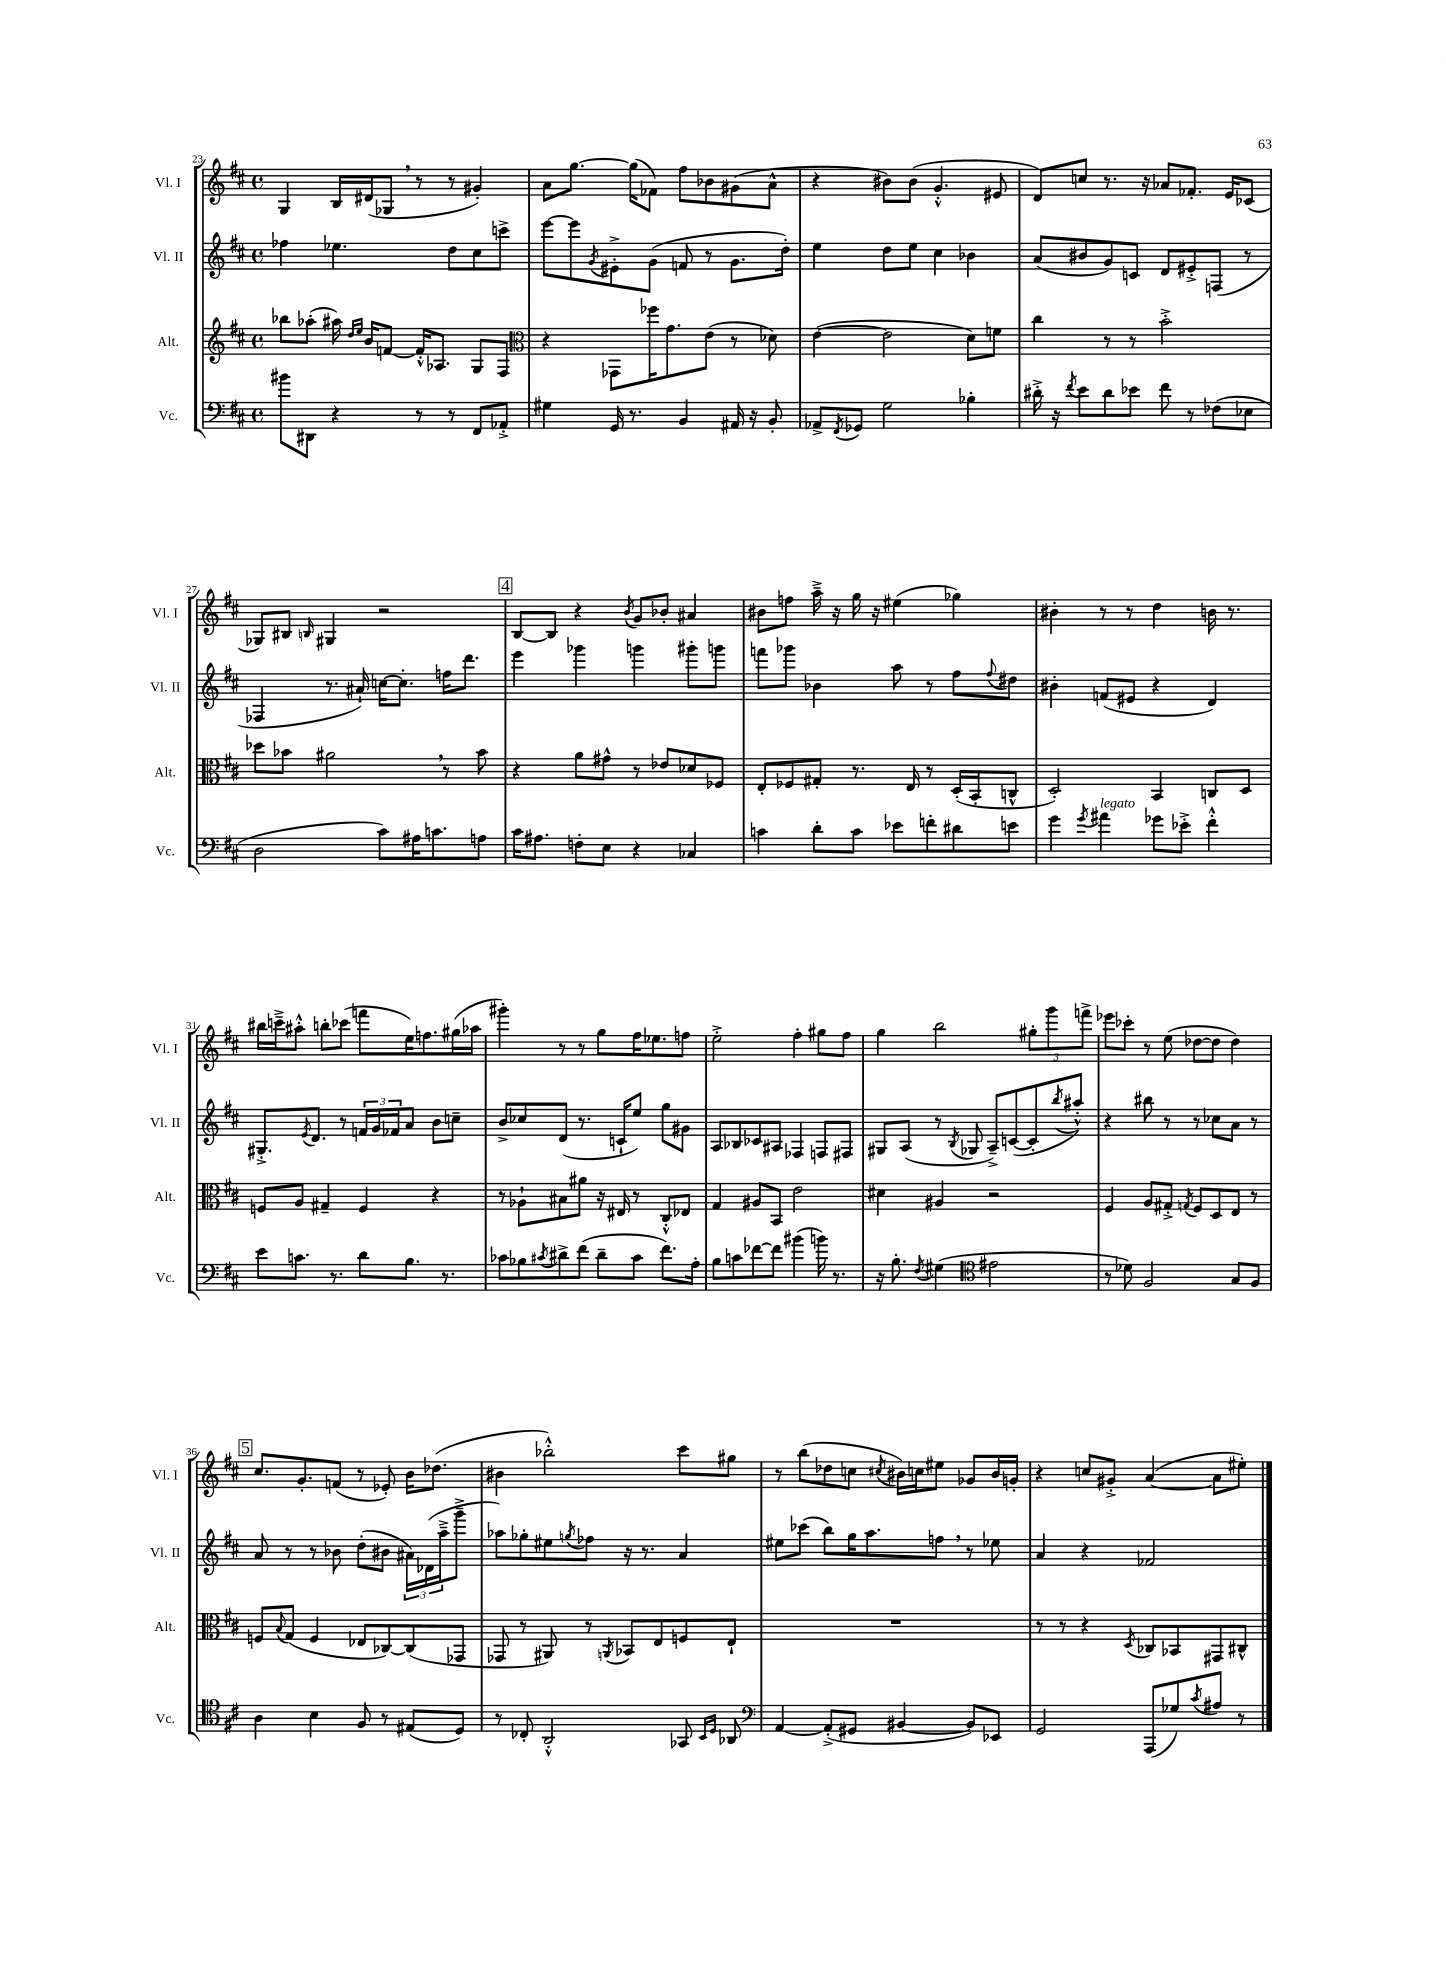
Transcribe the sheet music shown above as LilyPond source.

<<
\new StaffGroup <<
\new Staff = "s0" \with { instrumentName = "Vl. I" shortInstrumentName = "Vl. I" } {
    \clef treble \key d \major \defaultTimeSignature \time 4/4
    g4 b16 dis'16( ges8 \breathe r8 r8 gis'4-.) |
    a'8 g''8.~ g''16( fes'8) fis''8 bes'8 gis'8( a'8-^ |
    r4 bis'8) bis'8( g'4.-.-^ eis'8 |
    d'8) c''8 r8. r16 aes'8 fes'8.-. e'16 ces'8( |
    ges8) bis8 \grace { b16 } gis4 r2 |
    \mark \markup { \box "4" } b8~ b8 r4 \acciaccatura { b'8 } g'8 bes'8-. ais'4 |
    bis'8 f''8 a''16---> r16 g''16 r16 eis''4( ges''4) |
    bis'4-. r8 r8 d''4 b'16 r8. |
    bis''16 c'''16---> ais''8-.-^ b''8-. ces'''8( f'''8 e''16) f''8. gis''16( aes''16 |
    gis'''4-.) r8 r8 g''8 fis''16 ees''8. f''8 |
    e''2-.-> fis''4-. gis''8 fis''8 |
    g''4 b''2 \tuplet 3/2 { gis''8-. g'''8 f'''8-> } |
    ees'''8 ces'''8-. r8 e''8( des''8~ des''8 des''4) |
    \mark \markup { \box "5" } cis''8. g'8.-. f'8( r8 ees'8-.) b'16 des''8.( |
    bis'4 bes''2-.-^) cis'''8 gis''8 |
    r8 b''8( des''8 c''8 \acciaccatura { cis''8 } bis'16) c''16 eis''8 ges'8 bis'16 g'16-. |
    r4 c''8 gis'8-.-> a'4~( a'8 eis''8-.) \bar "|." |
}
\new Staff = "s1" \with { instrumentName = "Vl. II" shortInstrumentName = "Vl. II" } {
    \clef treble \key d \major \defaultTimeSignature \time 4/4
    fes''4 ees''4. d''8 cis''8 c'''8-> |
    e'''8~ e'''8 \acciaccatura { g'8 } eis'8-.-> g'8( f'8 r8 g'8. d''16-.) |
    e''4 d''8 e''8 cis''4 bes'4 |
    a'8( bis'8 g'8) c'8 d'8 eis'8-.-> f8( r8 |
    fes4 r8. ais'16-!) c''16~ c''8.-. f''16 d'''8. |
    \mark \markup { \box "4" } e'''4 ges'''4 g'''4 gis'''8-. g'''8 |
    f'''8 ges'''8 bes'4 a''8 r8 fis''8 \appoggiatura { fis''8 } dis''8 |
    bis'4-. f'8( eis'8 r4 d'4) |
    gis8.-.-> \acciaccatura { e'8 } d'8. r8 \tuplet 3/2 { f'16 g'16 fes'16 } a'8 b'8 c''8-- |
    b'8-> ces''8 d'8( r8. c'16-! e''8) g''8 gis'8 |
    a8 bes8 ces'8 ais8 fes4 f8 fis8 |
    gis8 a8( r8 \acciaccatura { b8 } ges8 a8--->) c'8~( c'8-. \acciaccatura { b''8 } ais''8-.-^) |
    r4 bis''8 r8 r8 ces''8 a'8 r8 |
    \mark \markup { \box "5" } a'8 r8 r8 bes'8 d''8-.( bis'8 \tuplet 3/2 { ais'16) des'16( a''16---> } g'''8---> |
    aes''8) ges''8-. eis''8 \acciaccatura { g''8 } fes''8 r16 r8. a'4 |
    eis''8 ces'''8( b''8) g''16 a''8. f''8 \breathe r8 ees''8 |
    a'4 r4 fes'2 \bar "|." |
}
\new Staff = "s2" \with { instrumentName = "Alt." shortInstrumentName = "Alt." } {
    \clef treble \key d \major \defaultTimeSignature \time 4/4
    bes''8 aes''8-.( ais''16) \grace { d''16 e''16 } b'16 f'8~ f'16-.-^ aes8. g8 fis8 |
    \clef alto r4 ges,8 fes''16 g'8. e'8( r8 des'8) |
    e'4~( e'2 d'8) f'8 |
    cis''4 r8 r8 b'2-.-> |
    des''8 bes'8 ais'2 \breathe r8 bes'8 |
    \mark \markup { \box "4" } r4 a'8 gis'8-^ r8 ees'8 des'8 fes8 |
    e8-. fes8 gis8-. r8. e16 r8 d16-.( b,16-. c8-^ |
    d2-.) b,4 c8 d8 |
    f8 a8 gis4-- f4 r4 |
    r8 aes8-! bis8 ais'8 r16 eis16 r8 cis8-.-^ ees8 |
    g4 ais8 b,8 e'2 |
    dis'4 ais4 r2 |
    fis4 a8 gis8-.-> \acciaccatura { g8 } fis8 d8 e8 r8 |
    \mark \markup { \box "5" } f8 \appoggiatura { b8 } g8( f4 ees8 ces8~) ces8( ges,8 |
    ges,8 r8 ais,8) r8 \acciaccatura { a,8 } bes,8 e8 f8 e8-! |
    R1 |
    r8 r8 r4 \acciaccatura { d8 } ces8 bes,8 gis,8 cis8-^ \bar "|." |
}
\new Staff = "s3" \with { instrumentName = "Vc." shortInstrumentName = "Vc." } {
    \clef bass \key d \major \defaultTimeSignature \time 4/4
    bis'8 dis,8 r4 r8 r8 fis,8 aes,8-.-> |
    gis4 g,16 r8. b,4 ais,16 r16 b,8-. |
    aes,8-> \acciaccatura { fis,8 } ges,8 g2 bes4-. |
    dis'16-.-> r16 \acciaccatura { fis'8 } e'8 dis'8 ees'8 fis'8 r8 fes8( ees8 |
    d2 cis'8) ais16 c'8. a8 |
    \mark \markup { \box "4" } cis'16 ais8. f8-. e8 r4 ces4 |
    c'4 d'8-. c'8 ees'8 f'8-. dis'8 e'8 |
    g'4 \acciaccatura { g'8 } ais'4^\markup { \italic "legato" } ges'8 ees'8-.-> fis'4-.-^ |
    e'8 c'8. r8. d'8 b8. r8. |
    ces'8 bes8 \acciaccatura { cis'8 } dis'8-> fis'8( dis'8-- cis'8 fis'8.) a16-. |
    b8 c'8 fes'8~ fes'8 bis'4( b'16) r8. |
    r16 b8.-. \acciaccatura { fis8 } gis4( \clef tenor eis'2 |
    r8 des'8) fis2 g8 fis8 |
    \mark \markup { \box "5" } a4 b4 fis8 r8 eis8( d8) |
    r8 ces8-. a,2-.-^ ges,8 \grace { b,16 d16 } aes,8 |
    \clef bass a,4~ a,8-.->( gis,8 bis,4~ bis,8) ees,8 |
    g,2 a,,8( ges8) \acciaccatura { cis'8 } ais8 r8 \bar "|." |
}
>>
>>
\layout { \context { \Score currentBarNumber = #23 } }
